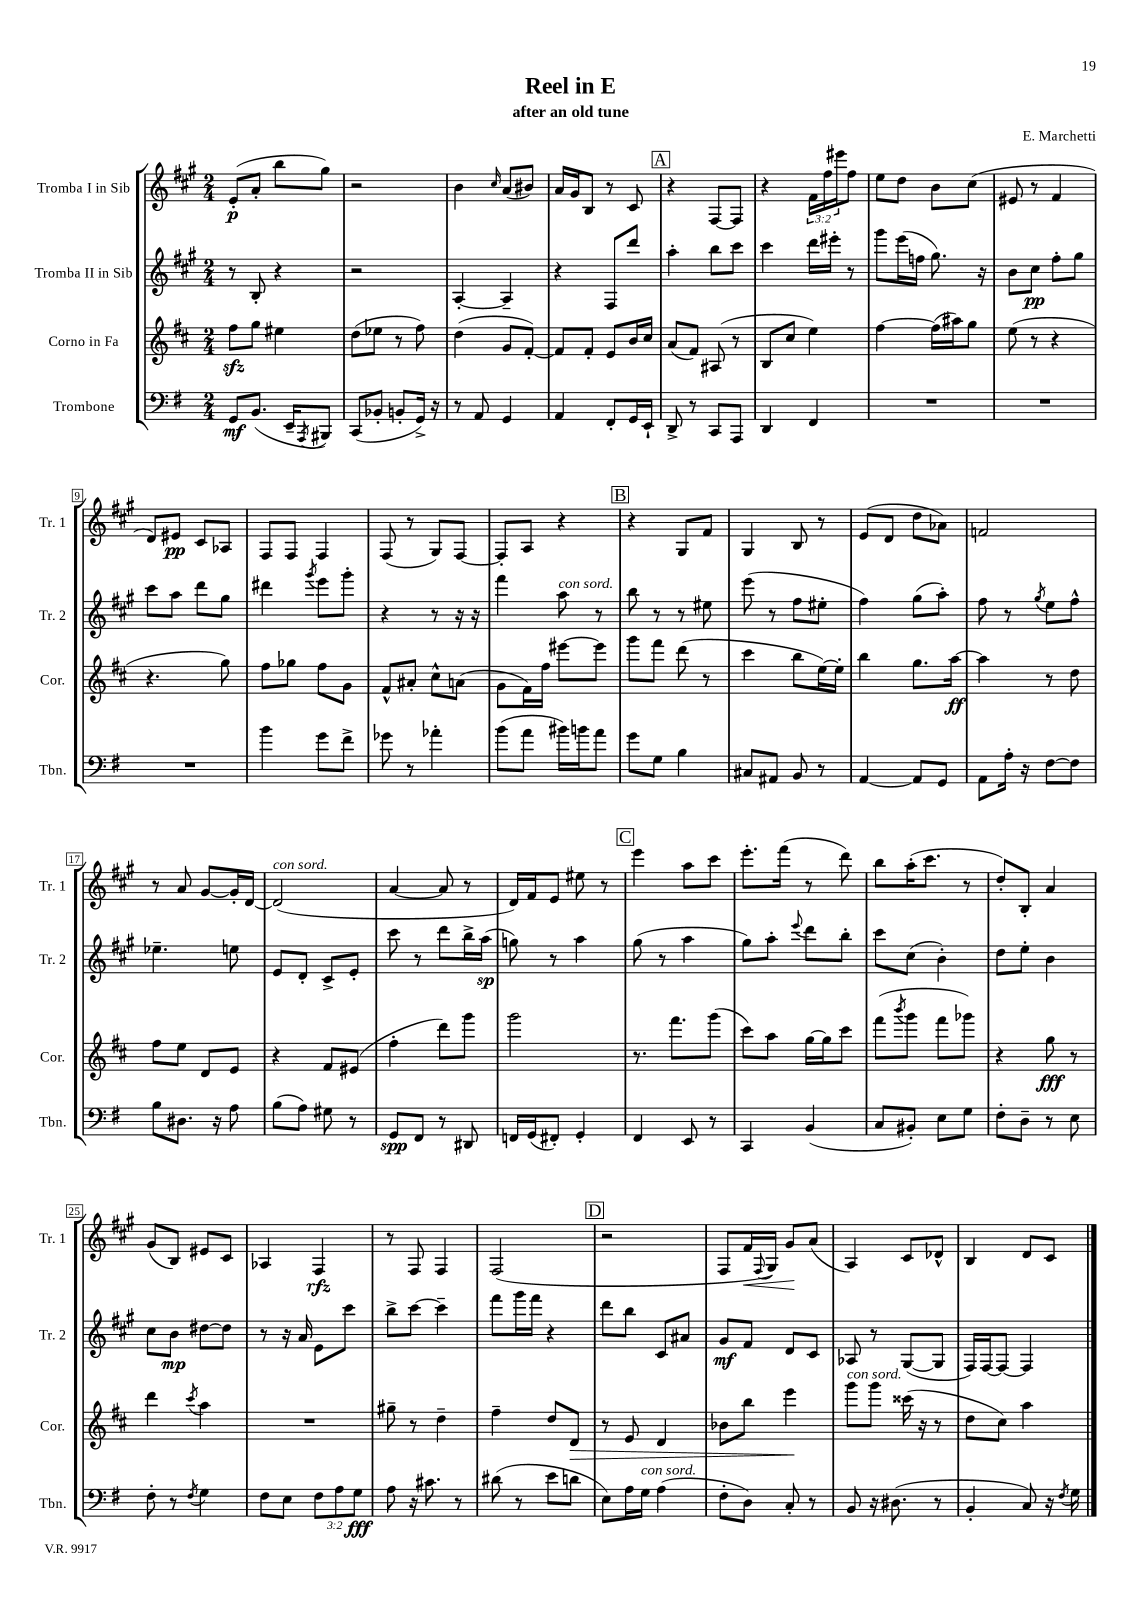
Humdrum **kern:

**kern	**kern	**kern	**kern
*staff4	*staff3	*staff2	*staff1
*clefF4	*clefG2	*clefG2	*clefG2
*k[f#]	*k[f#c#]	*k[f#c#g#]	*k[f#c#g#]
*M2/4	*M2/4	*M2/4	*M2/4
8GG	8ff#	8r	(8e'
(8.BB	8gg	8B'	8a'
.	4ee#	4r	8bb
16EE~	.	.	.
8qAAA	.	.	.
8BBB#)	.	.	8gg#)
=	=	=	=
(8CC	(8dd	2r	2r
8BB-'	8ee-	.	.
8BB'	8r	.	.
16GG^)	8ff#)	.	.
16r	.	.	.
=	=	=	=
8r	(4dd	[4A'	4b
8AA	.	.	.
.	.	.	16qqcc#
4GG	8g	4A~]	(8a
.	[8f#')	.	8b#)
=	=	=	=
4AA	8f#]	4r	16a
.	.	.	16g#
.	8f#'	.	8B
8FF#'	8e	8F#	8r
16GG	16b	8ddd	8c#
16EE`	16cc#	.	.
=	=	=	=
8DD^	(8a	4aa'	4r
8r	8f#)	.	.
8CC	(8A#	8bb	[8F#
8AAA	8r	8ccc#	8F#]
=	=	=	=
4DD	8B	4ccc#	4r
.	8cc#	.	.
4FF#	4ee)	16ddd	24f#
.	.	.	24ff#
.	.	16eee#'	.
.	.	.	24eee#
.	.	8r	8ff#
=	=	=	=
2r	[4ff#	8ggg#	8ee
.	.	(16eee	8dd
.	.	16ff	.
.	(16ff#]	8.gg#)	8b
.	16aa#)	.	.
.	8gg	.	(8cc#
.	.	16r	.
=	=	=	=
2r	(8ee	8b	8e#
.	8r	8cc#	8r
.	4r	8ff#'	4f#
.	.	8gg#	.
=	=	=	=
2r	4.r	8ccc#	8d)
.	.	8aa	8e#
.	.	8ddd	8c#
.	8gg)	8gg#	8A-
=	=	=	=
4b	8ff#	4ddd#	8F#
.	8gg-	.	8F#
.	.	8qggg#	.
8g	8ff#	8eee	4F#
8f#^	8g	8ggg#'	.
=	=	=	=
8g-	8f#^^	4r	(8F#
8r	8a#'	.	8r
4a-'	8cc#^^	8r	8G#)
.	(8a	16r	[8F#
.	.	16r	.
=	=	=	=
(8b	8g	4fff#	8F#']
8a	16f#)	.	8A
.	16ff#	.	.
16b#)	[8eee#	8aa	4r
16b	.	.	.
8a	8eee#]	8r	.
=	=	=	=
8g	8ggg	8bb	4r
8G	8fff#	8r	.
4B	(8ddd	8r	8G#
.	8r	8ee#	8f#
=	=	=	=
8C#	4ccc#	(8eee	4G#
8AA#	.	8r	.
8BB	8bb	8ff#	8B
8r	[16ee)	8ee#'	8r
.	16ee']	.	.
=	=	=	=
[4AA	4bb	4ff#)	(8e
.	.	.	8d
8AA]	8.gg	(8gg#	8dd
8GG	.	8aa')	8a-)
.	[16aa	.	.
=	=	=	=
8AA	4aa]	8ff#	2f
16A'	.	8r	.
16r	.	.	.
.	.	8qgg#	.
[8F#	8r	8ee	.
8F#]	8dd	8ff#^^	.
=	=	=	=
8B	8ff#	4.ee-~	8r
8.D#	8ee	.	8a
.	8d	.	[8g#
16r	.	.	.
8A	8e	8ee	16g#']
.	.	.	[16d
=	=	=	=
(8B	4r	8e	(2d]
8A)	.	8d'	.
8G#	8f#	8c#^	.
8r	(8e#	8e'	.
=	=	=	=
8GG	4ff#'	8ccc#	[4a
8FF#	.	8r	.
8r	8ddd)	8ddd	8a]
8DD#	8ggg	16bb^	8r
.	.	(16aa	.
=	=	=	=
16FF	2ggg	8gg)	16d)
(16GG	.	.	16f#
8FF#')	.	8r	8e
4GG'	.	4aa	8ee#
.	.	.	8r
=	=	=	=
4FF#	8.r	(8gg#	4eee
.	.	8r	.
.	8.fff#	.	.
8EE	.	4aa	8aa
8r	(8ggg	.	8ccc#
=	=	=	=
4CC	8ccc#)	8gg#)	8.eee'
.	8aa	8aa'	.
.	.	.	(16fff#
.	.	8qqeee	.
(4BB	[16gg	8ddd	8r
.	16gg]	.	.
.	8ccc#	8bb'	8ddd)
=	=	=	=
8C	(8fff#	8ccc#	8bb
.	8qbbb	.	.
8BB#')	8ggg	(8cc#	(16aa'
.	.	.	8.ccc#
8E	8fff#	4b')	.
8G	8ggg-)	.	8r
=	=	=	=
8F#'	4r	8dd	8dd')
8D~	.	8ee'	8B'
8r	8gg	4b	4a
8E	8r	.	.
=	=	=	=
8F#'	4ddd	8cc#	(8g#
8r	.	8b	8B)
8qF#	8qccc#	.	.
4G	4aa	[8dd#	8e#
.	.	8dd#]	8c#
=	=	=	=
8F#	2r	8r	4A-
8E	.	16r	.
.	.	16a	.
12F#	.	8e	4F#
12A	.	.	.
.	.	8ccc#	.
12G	.	.	.
=	=	=	=
8A	8gg#~	8bb^	8r
16r	8r	[8ccc#	8F#
8.c#	.	.	.
.	4dd~	4ccc#~]	4F#
8r	.	.	.
=	=	=	=
(8d#	4ff#~	8fff#	(2F#
8r	.	16ggg#	.
.	.	16fff#	.
8e	8dd	4r	.
8d	8d	.	.
=	=	=	=
8E)	8r	8ddd	2r
16A	8e	8bb	.
16G	.	.	.
(4A	4d	8c#	.
.	.	8a#	.
=	=	=	=
8F#'	8b-	8g#	8F#
8D)	8bb	8f#	16f#
.	.	.	8qqF#
.	.	.	16G#)
8C'	4eee	8d	8g#
8r	.	8c#	(8a
=	=	=	=
8BB	8ggg	8A-	4A)
16r	8ggg	8r	.
(8.D#	.	.	.
.	(16ccc##	([8G#	8c#
.	16r	.	.
8r	8r	8G#]	8d-^^
=	=	=	=
4BB'	8dd	16F#)	4B
.	.	[16F#	.
.	8cc#)	8F#_	.
8C)	4aa	4F#]	8d
16r	.	.	8c#
8qF#	.	.	.
16G	.	.	.
==	==	==	==
*-	*-	*-	*-
